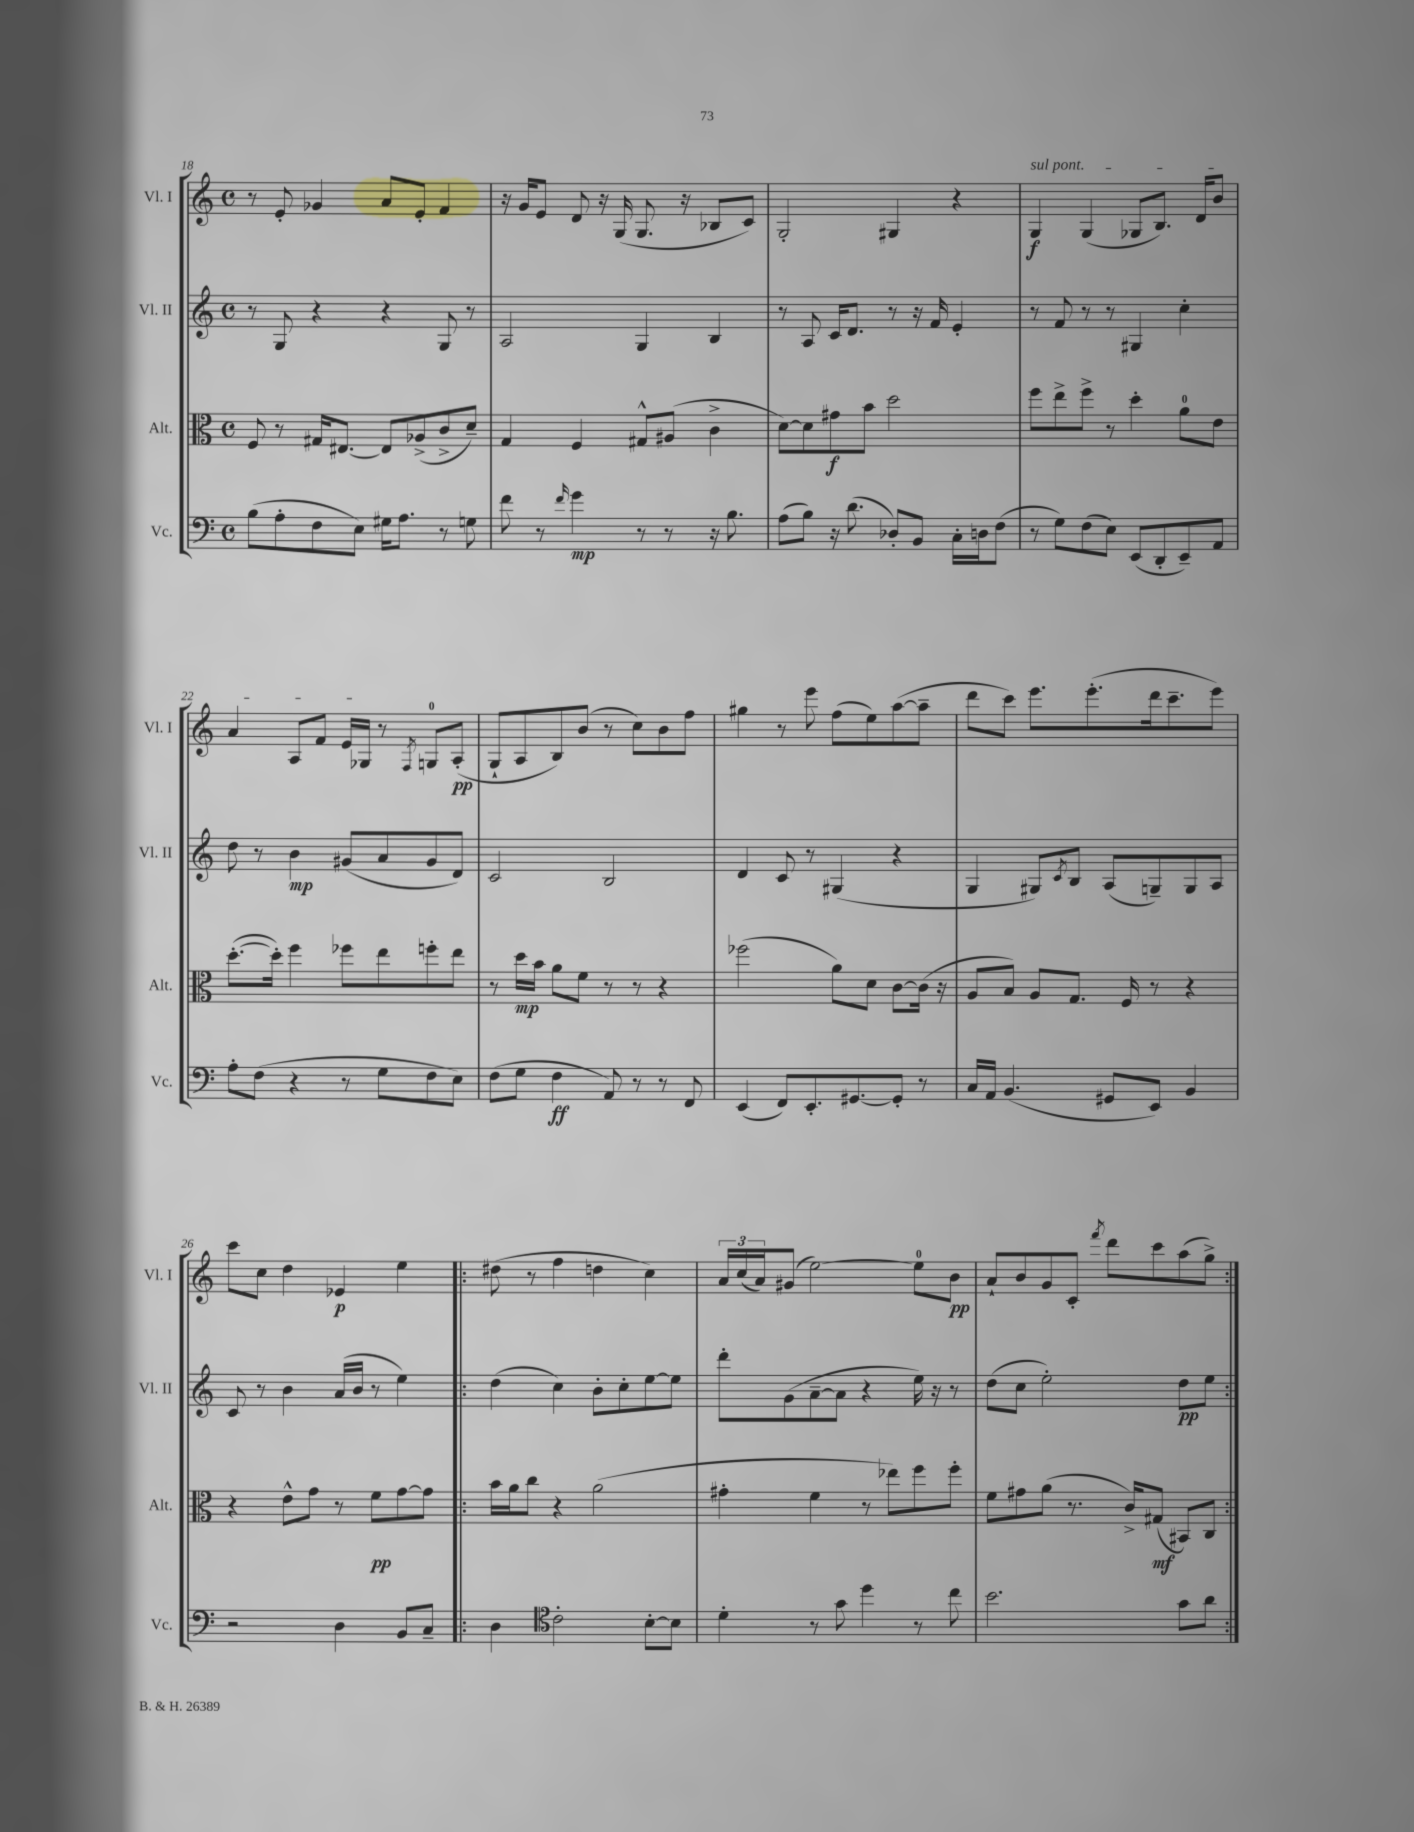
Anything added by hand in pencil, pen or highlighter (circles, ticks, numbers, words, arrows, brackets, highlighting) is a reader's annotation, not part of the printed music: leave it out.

**kern	**kern	**kern	**kern
*staff4	*staff3	*staff2	*staff1
*clefF4	*clefC3	*clefG2	*clefG2
*k[]	*k[]	*k[]	*k[]
*M4/4	*M4/4	*M4/4	*M4/4
*met(c)	*met(c)	*met(c)	*met(c)
(8B\L	8F/	8r	8r
8A'\	8r	8G/	8e'/
8F\	16G#/LK	4r	4g-/
.	[8.E#/J	.	.
8E\J)	.	.	.
16G#\LK	8E#/]L	4r	8a/L
8.A\J	.	.	.
.	(8A-^/	.	8e'/J
8r	8c^/	8G/	4f/
8G\	8d~/J)	8r	.
=	=	=	=
8f\	4G/	2A/	16r
.	.	.	16g/LK
8r	.	.	8e/J
16qqf/	.	.	.
4g\	4F/	.	8d/
.	.	.	16r
.	.	.	(16G/
8r	8G#^^/L	4G/	8.G/
8r	(8A#/J	.	.
.	.	.	16r
16r	4c^\	4B/	8B-/L
8.B\	.	.	.
.	.	.	8c/J)
=	=	=	=
(8A\L	[8d\L)	8r	2G'/
8B\J)	8d\]	8A/	.
16r	8g#\	16c/LK	.
(8.d\	.	8.d/J	.
.	8b\J	.	.
8D-'/L)	2dd\	8r	4G#/
8BB/J	.	16r	.
.	.	16f/	.
16C'\LL	.	4e'/	4r
16D\J	.	.	.
(8F\J	.	.	.
=	=	=	=
8r	8ff\L	8r	4G/
8G\L)	8ee^\	8f/	.
(8F\	8ff^\J	8r	(4G/
8E\J)	8r	8r	.
(8EE/L	4dd'\	4G#/	8G-/L
8DD'/	.	.	8.B/J)
8EE~/)	8a\L	4cc'\	.
.	.	.	16d/LK
8AA/J	8e\J	.	8b/J
=	=	=	=
8A'\L	([8.dd'\L	8dd\	4a/
(8F\J	.	8r	.
.	16dd'\]Jk)	.	.
4r	4ff\	4b\	8A/L
.	.	.	8f/J
8r	8ff-\L	(8g#/L	16e/LL
.	.	.	16G-/JJ
8G\L	8ee\	8a/	8r
.	.	.	8qF/
8F\	8ff'\	8g#/	8G/L
8E\J)	8ee\J	8d/J)	(8A'/J
=	=	=	=
(8F\L	8r	2c/	8G`/L
8G\J	16dd\LL	.	8A/
.	16b\JJ	.	.
4F\	8a\L	.	8B/)
.	8f\J	.	(8b/J
8AA/)	8r	2B/	8r
8r	8r	.	8cc\L)
8r	4r	.	8b\
8FF/	.	.	8ff\J
=	=	=	=
(4EE/	(2ff-\	4d/	4gg#\
8FF/L)	.	8c/	8r
8.EE'/	.	8r	8eee\
.	8a\L)	(4G#/	(8ff\L
[8.GG#/	.	.	.
.	8d\J	.	8ee\)
8GG#'/]J	[8c\L	4r	([8aa\
8r	(16c\]Jk	.	8aa~\]J
.	16r	.	.
=	=	=	=
16C/LL	8A/L	4G/	8ddd\L
16AA/JJ	.	.	.
(4.BB/	8B/J)	.	8ccc\J)
.	8A/L	8G#/L)	8.eee\L
.	.	8qc/	.
.	8.G/J	8B/J	.
.	.	.	(8.eee'\
8GG#/L	.	(8A/L	.
.	16F/	.	.
8EE/J)	8r	8G~/)	16ddd\k
.	.	.	8.ccc~\
4BB/	4r	8G/	.
.	.	8A/J	8eee\J)
=	=	=	=
2r	4r	8c/	8ccc\L
.	.	8r	8cc\J
.	8e^^\L	4b\	4dd\
.	8g\J	.	.
4D\	8r	(16a/LL	4e-/
.	.	16b/JJ	.
.	8f\L	8r	.
8BB/L	[8g\	4ee\)	4ee\
8C~/J	8g\]J	.	.
=!|:	=!|:	=!|:	=!|:
4D\	16b\LL	(4dd\	(8dd#\
.	16a\J	.	.
.	8cc\J	.	8r
*clefC4	*	*	*
2c'\	4r	4cc\)	4ff\
.	(2a\	8b'\L	4dd\
.	.	8cc'\	.
[8B'\L	.	[8ee\	4cc\)
8B\]J	.	8ee\]J	.
=	=	=	=
4d'\	4g#'\	8ddd'\L	24a/LL
.	.	.	(24cc/
.	.	.	24a/J)
.	.	(8g\	(8g#/J
8r	4f\	[8a~\	[2ee\)
8g\	.	8a\]J	.
4dd\	8r	4r	.
.	8ee-\L)	.	.
8r	8ff\	16ee\)	8ee\]L
.	.	16r	.
8cc\	8ff'\J	8r	8b\J
=	=	=	=
2.b\	8f\L	(8dd\L	8a`/L
.	8g#\	8cc\J	8b/
.	(8a\J	2ee'\)	8g/
.	8.r	.	8c'/J
.	.	.	8qfff/
.	.	.	8ddd\L
.	16c^/LK)	.	.
.	(8G#/J	.	8ccc\
8g\L	8BB#/L)	8dd\L	(8aa\
8a\J	8C/J	8ee\J	8gg^\J)
==:|!	==:|!	==:|!	==:|!
*-	*-	*-	*-
